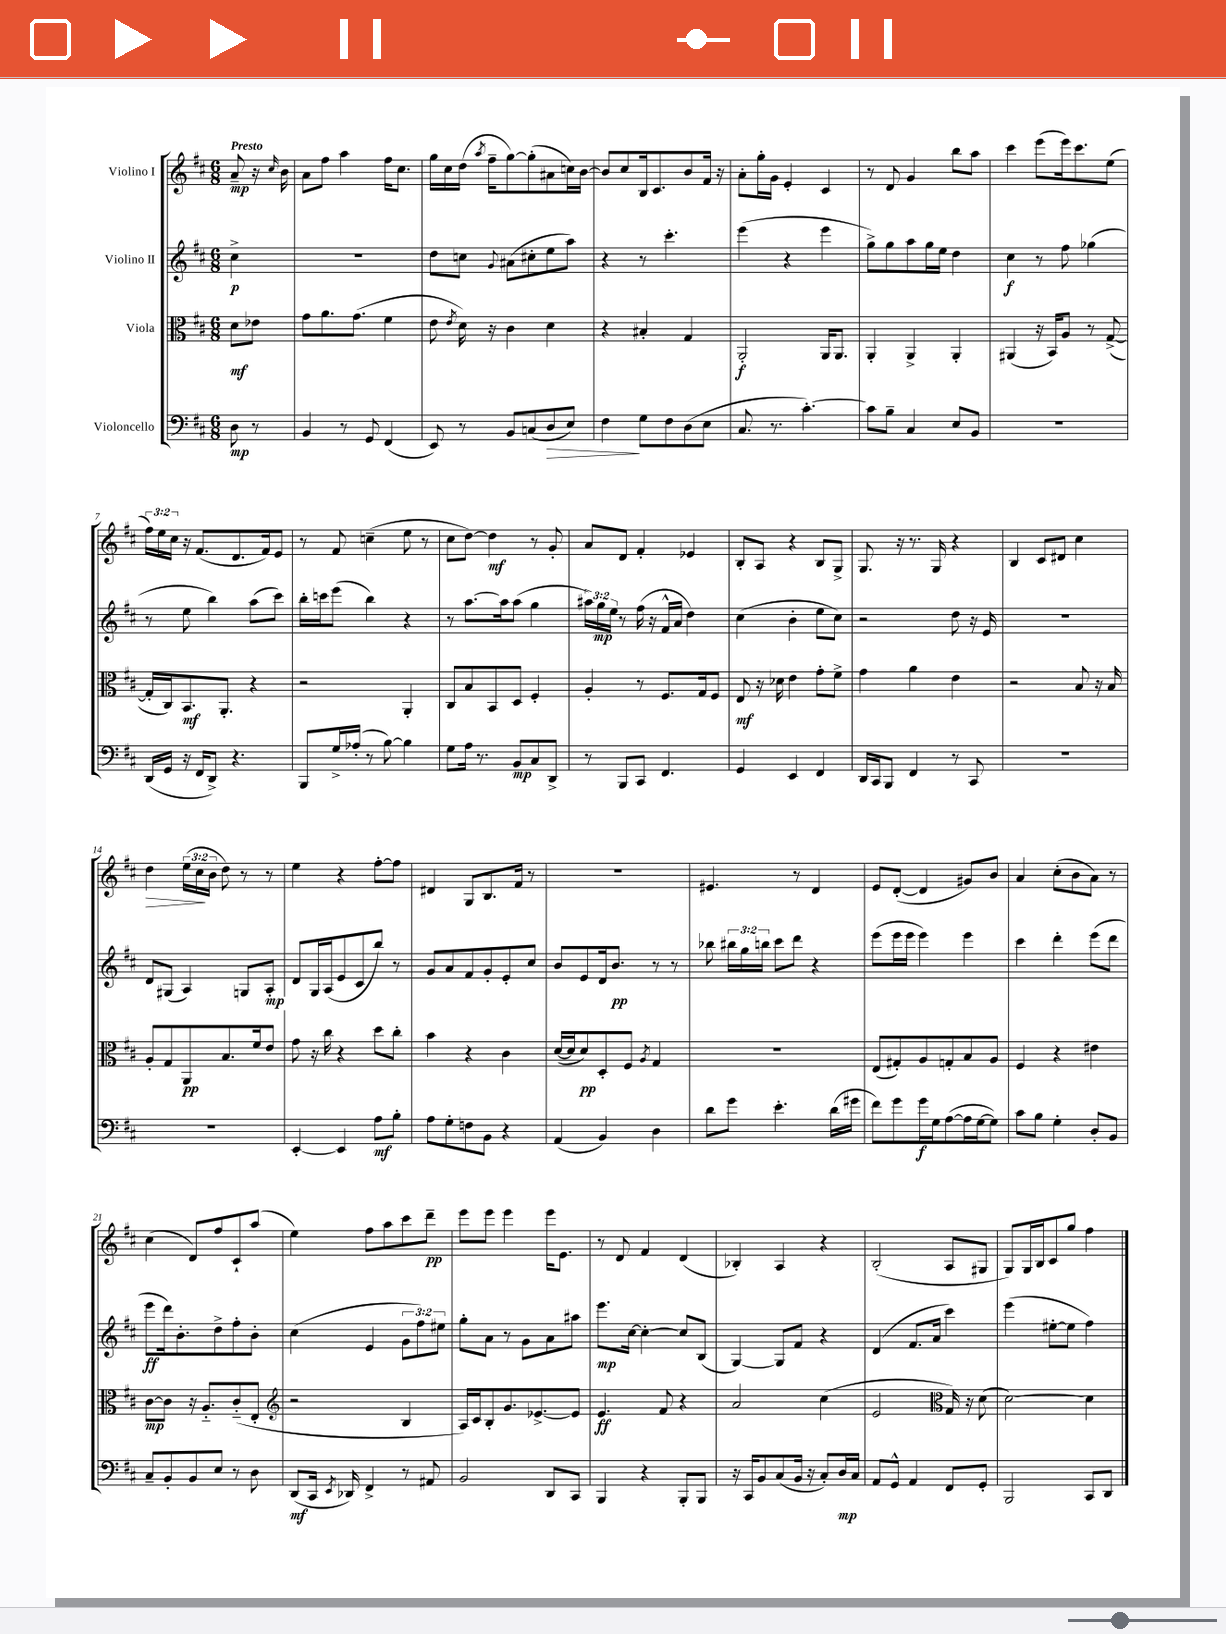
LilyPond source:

<<
\new StaffGroup <<
\new Staff = "s0" \with { instrumentName = "Violino I" } {
    \clef treble \key d \major \numericTimeSignature \time 6/8 \override Staff.TupletNumber.text = #tuplet-number::calc-fraction-text \partial 4 \tempo "Presto"
    \autoBeamOff a'8--\mp r16 \grace { cis''16 } b'16 |
    a'8[ fis''8] a''4 fis''16[ cis''8.] |
    g''16[ cis''16 d''16]( \acciaccatura { a''8 } fis''16[-- g''8~) g''8-.( ais'8 c''16) b'16]~ |
    b'8[ cis''8 b16 cis'8. b'8 fis'16] r16 |
    a'8[-. g''16-. g'16] e'4-. cis'4 |
    r8 d'8 g'4 b''8[ a''8] |
    cis'''4 e'''8[( e'''16) cis'''8. e''8]( |
    \tuplet 3/2 { fis''16[) e''16 cis''16] } r16 fis'8.[( d'8. fis'16) e'8] |
    r8 fis'8 c''4--( e''8 r8 |
    cis''8[ d''8]~) d''4\mf r8 g'8-. |
    a'8[ d'8] fis'4-. ees'4 |
    b8[-. a8] r4 b8[ g8]-> |
    g8. r16 r8. g16 r4 |
    b4 cis'8[ dis'8] cis''4 |
    d''4\> \tuplet 3/2 { e''16[( cis''16\! b'16] } d''8) r8 r8 |
    e''4 r4 fis''8[~-. fis''8] |
    dis'4 g8[ b8. fis'16] r8 |
    R2. |
    eis'4. r8 d'4 |
    e'8[ d'8]~-.( d'4 gis'8[) b'8] |
    a'4 cis''8[-.( b'8 a'8]) r8 |
    cis''4( d'8[) fis''8 cis'8-! a''8]( |
    e''4) fis''8[ a''8 cis'''8 d'''8]--\pp |
    e'''8[ e'''8] e'''4 e'''16[ e'8.] |
    r8 d'8 fis'4 d'4( |
    bes4-.) a4 r4 |
    b2-.( a8[ gis8] |
    g8[) g16 b16 cis'8 g''8] fis''4 \bar "|." |
}
\new Staff = "s1" \with { instrumentName = "Violino II" } {
    \clef treble \key d \major \numericTimeSignature \time 6/8 \override Staff.TupletNumber.text = #tuplet-number::calc-fraction-text \partial 4
    \autoBeamOff cis''4->\p |
    R2. |
    d''8[ c''8] \appoggiatura { g'8 } ais'8[( cis''8-. e''8 a''8]) |
    r4 r8 cis'''4.-. |
    e'''4( r4 e'''4 |
    g''8[->) g''8 a''8 g''16 e''16] d''4 |
    cis''4\f r8 fis''8 ges''4( |
    r8 e''8 b''4) a''8[( cis'''8]) |
    b''16[-. c'''16 e'''8]( b''4) r4 |
    r8 a''8.[~ a''16 a''8]( g''4 |
    \tuplet 3/2 { ais''16[) g''16\mp e''16] } r8 fis''16( r16 fis'16[-^ a'16] d''4) |
    cis''4( b'4-. e''8[ cis''8]) |
    r2 d''8 r16 e'16 |
    R2. |
    d'8[ gis8]( a4) g8[ a8]-.\mp |
    d'8[ g16 a16( e'8 cis'8 b''8]) r8 |
    g'8[ a'8 fis'8 g'8-. e'8-. cis''8] |
    b'8[ e'8 d'16 b'8.]\pp r8 r8 |
    bes''8 \tuplet 3/2 { bis''16[ g''16 b''16] } cis'''8[ d'''8] r4 |
    e'''8[( e'''16 e'''16] e'''4) e'''4 |
    cis'''4 d'''4-. e'''8[( d'''8] |
    e'''8[\ff d'''16) b'8.-. d''8-> fis''8-. b'8]-. |
    cis''4( e'4 \tuplet 3/2 { g'8[ fis''8) eis''8] } |
    g''8[-. a'8] r8 g'8[ a'8 ais''8] |
    e'''8.[\mp cis''16]~ cis''4~-. cis''8[ b8]( |
    g4~) g8[ fis'8] r4 |
    d'4( fis'8.[ a'16] cis'''4) |
    e'''4( eis''8[~-. eis''8] fis''4) \bar "|." |
}
\new Staff = "s2" \with { instrumentName = "Viola" } {
    \clef alto \key d \major \numericTimeSignature \time 6/8 \partial 4
    \autoBeamOff d'8[\mf ees'8] |
    g'8[ a'8. g'8.]( fis'4 |
    e'8 \acciaccatura { e'8 } d'16) r16 cis'4 d'4 |
    r4 bis4-. g4 |
    a,2-.\f a,16[ a,8.] |
    a,4-. a,4-> a,4-. |
    ais,4( r16 b,16[) a8] r8 g8~->( |
    g16[-. cis16) b,8.\mf a,8.]-. r4 |
    r2 a,4-. |
    cis8[ b8 b,8 d8] fis4-. |
    a4-. r8 fis8.[ g16 fis8] |
    e8\mf r16 des'16 e'4 g'8[-. fis'8]-> |
    g'4 a'4 e'4 |
    r2 b8 r16 b16 |
    a8[-. g8 a,8\pp b8. fis'16 e'8] |
    g'8 r16 cis''16 r4 d''8[ cis''8]-. |
    b'4 r4 cis'4 |
    d'16[~( d'16 d'8\pp) d8-. fis8] \acciaccatura { a8 } g4 |
    R2. |
    e8[( gis8-.) a8 g8-. b8 a8] |
    fis4 r4 eis'4 |
    cis'8[~\mp cis'8] r16 a8.[-_ cis'8-_( e8]-. |
    \clef treble r2 b4 |
    a16[) cis'16 b8-. g'8. ees'8.~-> ees'8] |
    e'4.\ff fis'8 r4 |
    a'2 cis''4( |
    e'2 \clef alto g16) r16 d'8( |
    d'2~) d'4 \bar "|." |
}
\new Staff = "s3" \with { instrumentName = "Violoncello" } {
    \clef bass \key d \major \numericTimeSignature \time 6/8 \partial 4
    \autoBeamOff d8\mp r8 |
    b,4 r8 g,8 fis,4( |
    e,8) r8 b,8[ c8( d8\> e8]) |
    fis4\! g8[ fis8 d8( e8] |
    cis8. r8. cis'4.~-.) |
    cis'8[ b8]-- cis4 e8[ b,8] |
    R2. |
    d,16[( g,16] r16 fis,16[ d,8]->) r4. |
    b,,8[ g16-> aes16]-.( r8 b8~) b4 |
    g8[ a16] r8. b,8[\mp cis8 d,8]-> |
    r8 b,,8[ cis,8] fis,4. |
    g,4 e,4 fis,4 |
    d,16[ cis,16 b,,8] fis,4 r8 cis,8 |
    R2. |
    R2. |
    e,4~-. e,4 a8[\mf b8]-. |
    a8[ g8-. f8 b,8] r4 |
    a,4( b,4) d4 |
    d'8[ g'8] e'4.-. d'16[( gis'16] |
    fis'8[) g'8 g'16\f g16 a8~( a16 g16~ g8]) |
    cis'8[ b8] g4-. d8[-. b,8] |
    cis8[-- b,8-. b,8 e8] r8 d8 |
    d,8[\mf( cis,16] \acciaccatura { e,8 } des,16) fis,4-> r8 ais,8 |
    b,2 d,8[ cis,8] |
    b,,4 r4 b,,8[-. b,,8] |
    r16 cis,16[ b,8 cis8( b,16] r16 cis8[-.) d16\mp cis16] |
    a,8[ g,8]-^ a,4 fis,8[ g,8]-. |
    b,,2 cis,8[ d,8] \bar "|." |
}
>>
>>
